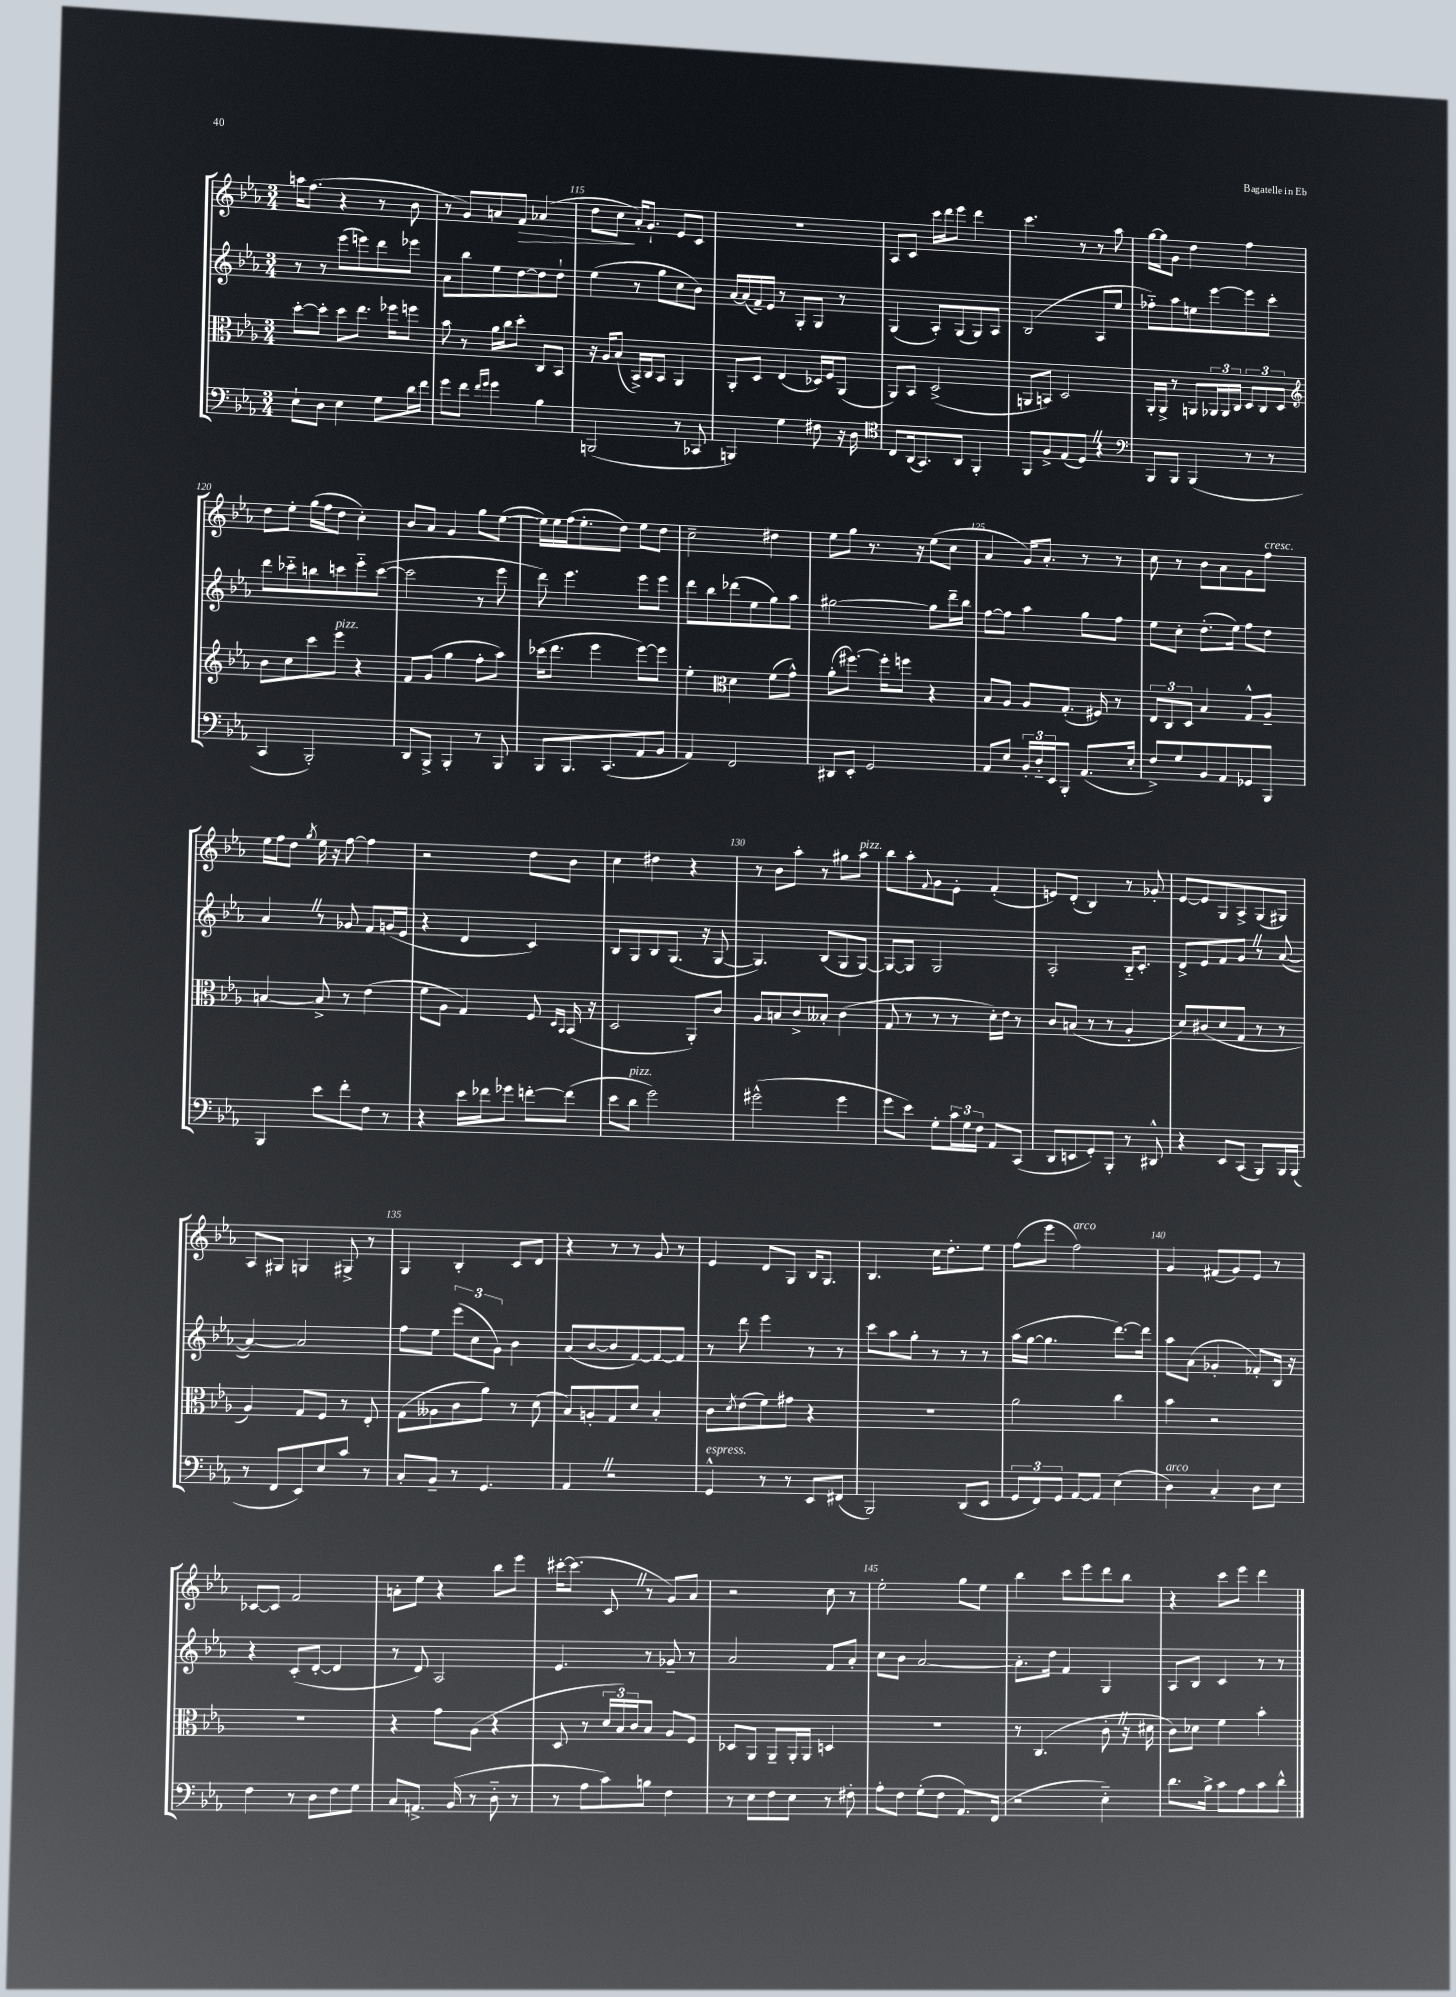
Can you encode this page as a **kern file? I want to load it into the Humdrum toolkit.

**kern	**kern	**kern	**kern	**dynam
*part4	*part3	*part2	*part1	*part1
*staff4	*staff3	*staff2	*staff1	*staff1
*clefF4	*clefC3	*clefG2	*clefG2	*
*k[b-e-a-]	*k[b-e-a-]	*k[b-e-a-]	*k[b-e-a-]	*
*M3/4	*M3/4	*M3/4	*M3/4	*
=113	=113	=113	=113	=113
8E-`\L	[8dd'\L	8r	16aan\KL	.
.	.	.	(8.ff\J	.
8D\J	8dd'\J]	8r	.	.
4E-\	8dd\L	(8eee-\L	4r	.
.	8.ee-\J	8eeen\)	.	.
8G\L	.	8ddd\	8r	.
.	16ff-X\KL	.	.	.
16d\L	8ffn\J	8eee-X\J	8b-\	.
16f\JJ	.	.	.	.
=114	=114	=114	=114	=114
8g\L	8b-\	8a-\L	8r	.
8f\J	8r	8bb-\	8g/L)	.
16qqf/LL	.	.	.	.
16qqg/JJ	.	.	.	.
4g\	16a-\LL	8ee-\	8an/	.
.	16cc\J	.	.	.
!	!	!	!	!LO:HP:b
.	8dd'\J	[8dd\	8f/J	>
4B-\	8C/L	8dd\]	(4a-X/	.
.	8BB-/J	8dd`\J	.	.
=115	=115	=115	=115	=115
(2BBBn/	16r	(4ee-\	8dd\L	.
.	16A-/KL	.	.	.
.	(8B-/J	.	8cc\J	.
.	16BB-^/LL)	8r	16a-'/KL)	]
.	16C/J	.	8.g`/J	.
.	8BB-/J	8gg\L	.	.
8r	4AA-/	8cc\	8e-/L	.
8CC-X/	.	8b-\J)	8c/J	.
=116	=116	=116	=116	=116
4BBBn/)	8AA-'/L	[16a-/LL	2.r	.
.	.	(16a-/]	.	.
.	8D/J	16f~/)	.	.
.	.	16e-/JJ	.	.
4G\	(4E-/	8r	.	.
.	.	8G'/L	.	.
8F#X\	16D-X/LL)	8G/J	.	.
.	16F/J	.	.	.
16r	(8AA-/J	8r	.	.
16D\	.	.	.	.
=117	=117	=117	=117	=117
*clefC4	*	*	*	*
8C/L	8AA-/L)	(4G/	8A-/L	.
(16AA-/k	8BB-/J	.	8c/J	.
8.GG/)	.	.	.	.
.	(2D^/	8A-'/L)	16ccc\LL	.
.	.	.	16ddd\J	.
8AA-/J	.	(8G/	8eee-\J	.
4FF'/	.	8G/)	4ddd\	.
.	.	8A-/J	.	.
=118	=118	=118	=118	=118
8FF/L	8AAn/L	(2B-/	4.ccc\	.
8F^/	8BBn/J)	.	.	.
(8E-/	2D/	.	.	.
8DZ/J)	.	.	8r	.
4r	.	8A-/L	8r	.
.	.	8ee-/J	8aa-\	.
=119	=119	=119	=119	=119
*clefF4	*	*	*	*
8BBB-/L	16AA-'/LL	8ff-X\L)	[16gg\LL	.
.	16AA-^/JJ	.	16gg\J]	.
8BBB-/J	8r	8aa-\	8g\J	.
(4BBB-/	8AAn/L	8een\	4dd\	.
.	24AA-X/L	[8eee-\	.	.
.	24AA-/	.	.	.
.	24C/JJ	.	.	.
8r	12D/L	8eee-\]	4ff\	.
.	12C/	.	.	.
8r	.	8ccc'\J	.	.
.	12D/J	.	.	.
!!LO:LB:g=z
=120	=120	=120	=120	=120
*	*clefG2	*	*	*
4CC/	8b-\L	8ddd\L	8dd\L	.
.	8cc\	8ccc-X\	8ee-'\J	.
2BBB-'/)	8ccc\	8bbn\	(16gg\LL	.
.	.	.	16ff\J	.
!	!LO:TX:a:i:t=pizz.	!	!	!
.	8eee-\J	8cccn\	8dd\J	.
.	4r	8eee-\	4cc'\)	.
.	.	([8ccc\J	.	.
=121	=121	=121	=121	=121
8DD/L	8f/L	2ccc\]	8b-/L	.
8BBB-^/J	(8g/J	.	8a-/J	.
4BBB-'/	4gg\	.	4g/	.
8r	8ff'\L	8r	8gg\L	.
8BBB-/	8aa-\J)	8eee-\	([8ee-\J	.
=122	=122	=122	=122	=122
8BBB-/L	(16ccc-X\KL	8ddd\)	16ee-\LL])	.
.	8.ddd\J	.	16ee-\	.
8.BBB-/	.	4.eee-\	(16ff\J	.
.	.	.	8.ee-'\	.
.	4eee-\	.	.	.
(8.CC/	.	.	.	.
.	.	.	8dd\J)	.
8AA-/	[8eee-\L)	8eee-\L	8ee-\L	.
8BB-/J	8eee-\J]	8eee-\J	8dd\J	.
=123	=123	=123	=123	=123
4AA-/)	4ee-'\	8ddd\L	2cc~\	.
.	.	8bb-\	.	.
*	*clefC3	*	*	*
2FF/	4d\	(8ddd-X\	.	.
.	.	8ee-\	.	.
.	(8f\L	8gg\)	4dd#X\	.
.	8g^^\J)	8aa-\J	.	.
=124	=124	=124	=124	=124
8DD#X/L	(8a-'\L	[2gg#X\	8ee-\L	.
8EE-'/J	[8.ff#X\J)	.	8gg\J	.
2GG/	.	.	8.r	.
.	16ff#'\KL]	.	.	.
.	8ffn\J	.	.	.
.	.	.	16r	.
.	4r	8gg#\L]	(8ee-\L	.
.	.	16ddd~\L	8cc\J	.
.	.	16bb-\JJ	.	.
=125	=125	=125	=125	=125
8AA-/L	8B-/L	[8ff\L	4a-/	.
8E-/J	8A-/J	8ff\J]	.	.
24BB-'/LL	8A-/L	4aa-\	16g/KL)	.
24D/	.	.	.	.
.	.	.	8.a-'/J	.
24EE-/J	.	.	.	.
8BBB-'/J	(8.G'/J	.	.	.
(8.AA-/L	.	8gg\L	8r	.
.	16F#X/)	.	.	.
.	8r	8ff\J	8r	.
16E-'/Jk	.	.	.	.
=126	=126	=126	=126	=126
8F^/L)	12E-/L	8ee-\L	8cc\	.
.	12C/	.	.	.
8G/	.	8cc'\J	8r	.
.	12D/J	.	.	.
8BB-/	4B-/	(8.dd'\L	8b-\L	.
8AA-/	.	.	8a-\	.
.	.	16ee-\Jk)	.	.
8GG-X/	8G^^/L	8ff\L	8g\	.
!	!	!	!LO:TX:a:i:t=cresc.	!
8BBB-/J	8A-~/J	8dd\J	8ff\J	.
!!LO:LB:g=z
=127	=127	=127	=127	=127
4BBB-/	[4Bn/	4a-Z/	16ee-\LL	.
.	.	.	16ff\J	.
.	.	.	8dd\J	.
.	.	.	8qgg/	.
8e-\L	8B^/]	8r	16ee-\	.
.	.	.	16r	.
8f'\	8r	8g-X/	[8ff\	.
8F\J	(4e-\	8f/L	4ff\]	.
8r	.	(16gn/L	.	.
.	.	16e-/JJ	.	.
=128	=128	=128	=128	=128
4r	8f\L	4r	2r	.
.	8A-\J	.	.	.
16e-\LL	4G/)	4d/	.	.
16f-X\J	.	.	.	.
8g-X\J	.	.	.	.
[8fn'\L	8F/	4c/)	8dd\L	.
.	16qqD/LL	.	.	.
.	16qqBB-/JJ	.	.	.
(8f\J]	(16BB-/	.	8b-\J	.
.	16r	.	.	.
=129	=129	=129	=129	=129
8e-\L	2D/	8B-/L	4cc\	.
!LO:TX:a:i:t=pizz.	!	!	!	!
8d\J	.	8G/	.	.
2g\)	.	8B-/	4dd#X\	.
.	.	(8.G/J	.	.
.	8AA-'/L)	.	4r	.
.	.	16r	.	.
.	8c/J	[8G/	.	.
=130	=130	=130	=130	=130
(2g#X^^\	8A-/L	4.G/])	8r	.
.	8Bn/	.	8b-\L	.
.	8c^/	.	8aa-'\J	.
.	8B--X'/J	(8B-/L	8r	.
4g#\	(4c\	8G/	8gg#X\L	.
!	!	!	!LO:TX:a:i:t=pizz.	!
.	.	[8G/J)	8aa-\J	.
=131	=131	=131	=131	=131
8g\L	8G/	8G/L_	8bb-\L	.
8e-\J)	8r	8G/J]	8aa-'\	.
.	.	.	8qqf/	.
8G'\L	8r	2G/	8g\	.
24c\L	8r	.	8e-'\J	.
24G\	.	.	.	.
24F\JJ	.	.	.	.
8AA-/L	16d'\LL)	.	(4f'/	.
.	16e-\JJ	.	.	.
(8CC/J	8r	.	.	.
=132	=132	=132	=132	=132
8DD/L	8c/L	2A-'/	8en/L)	.
8EEn/	(8Bn/J	.	(8d'/J	.
8GG'/)	8r	.	4B-/)	.
8BBB-'/J	8r	.	.	.
8r	4A-'/	16B-/KL	8r	.
.	.	8.c'/J	.	.
8DD#X^^/	.	.	8g-X'/	.
=133	=133	=133	=133	=133
4r	8d/L)	8d^/L	[8e-/L	.
.	(8c#X/	8e-/	8e-/]	.
8EE-/L	8d/	8f/	8G/	.
(8CC/J	8G/J	8gZ/J	8A-^/	.
8BBB-/L)	8r	8r	(8G/	.
16BBB-/L	8r	([8a-/	8G#X/J)	.
(16BBB-/JJ	.	.	.	.
!!LO:LB:g=z
=134	=134	=134	=134	=134
8r	4A-/)	4a-/_)	8A-/L	.
8FF/L	.	.	8G#X/J	.
8EE-/)	8G/L	2a-/]	4Gn/	.
8E-/	8F/J	.	.	.
8c/J	8r	.	8G#X^/	.
8r	8E-'/	.	8r	.
=135	=135	=135	=135	=135
8C'/L	(8G\L	8ff\L	4G/	.
8BB-~/J	8A--X\	8ee-\J	.	.
8r	8c\	(12eee-\L	4B-'/	.
.	.	12cc\	.	.
4.GG/	8a-\J)	.	.	.
.	.	12g\J)	.	.
.	8r	4b-\	8c/L	.
.	(8d\	.	8d/J	.
=136	=136	=136	=136	=136
4AA-Z/	8B-/L)	(8a-/L	4r	.
.	8An'/	[8b-/	.	.
2r	8G/	8b-/]	8r	.
.	8d/J	[8f/)	8r	.
.	4B-'/	8f/_	8g/	.
.	.	8f/J]	8r	.
=137	=137	=137	=137	=137
!LO:TX:a:i:t=espress.	!	!	!	!
4GG^^/	8c\L	8r	4e-/	.
.	8qd/	.	.	.
.	(8e-\	8ddd\	.	.
8r	8f\)	4eee-\	8d/L	.
8r	8g#X\J	.	8G/J	.
8EE-/L	4r	8r	16B-/KL	.
.	.	.	8.G/J	.
(8FF#X/J	.	8r	.	.
=138	=138	=138	=138	=138
2BBB-/)	2.r	8ccc\L	4.B-/	.
.	.	8aa-\	.	.
.	.	8gg'\J	.	.
.	.	8r	16cc\KL	.
.	.	.	8.dd'\	.
(8DD/L	.	8r	.	.
8EE-/J	.	8r	8ee-\J	.
=139	=139	=139	=139	=139
12GG/L	2a-\	(16aa-\LL	(8ff\L	.
.	.	[16gg\JJ	.	.
12FF/)	.	.	.	.
.	.	4.gg\]	8eee-\J	.
12GG/J	.	.	.	.
!	!	!	!LO:TX:a:i:t=arco	!
[8AA-/L	.	.	2ff\)	.
8AA-/J]	.	.	.	.
(4E-\	4cc\	[8.ddd\L)	.	.
.	.	16ddd\Jk]	.	.
=140	=140	=140	=140	=140
!LO:TX:a:i:t=arco	!	!	!	!
4D\)	4b-\	8aa-\L	4g/	.
.	.	(8a-\J	.	.
4C'/	2r	4g-X'/	(8f#X/L	.
.	.	.	8g/)	.
8D\L	.	8f-X'/L)	8e-/J	.
8E-\J	.	16B-/Jk	8r	.
.	.	16r	.	.
!!LO:LB:g=z
=141	=141	=141	=141	=141
4F\	2.r	4r	[8c-X/L	.
.	.	.	8c-/J]	.
8r	.	(8c'/L	2f/	.
8D\L	.	[8d'/J	.	.
8F\	.	4d/]	.	.
8G\J	.	.	.	.
=142	=142	=142	=142	=142
8C/L	4r	8r	8an'\L	.
8.AAn^/J	.	8d/)	8ee-\J	.
.	8g\L	2A-/	4r	.
(16BB-/	.	.	.	.
8r	(8A-\J	.	.	.
8D\	4r	.	8bb-\L	.
8r	.	.	8eee-\J	.
=143	=143	=143	=143	=143
8r	8D/	4.e-/	[16ccc#X'\KL	.
.	.	.	(8.ccc#\J]	.
8A-\L	8r	.	.	.
8c\)	24d/LL	.	8cZ/	.
.	24B-/)	.	.	.
.	24c/J	.	.	.
8Bn\J	8B-/J	8r	8r	.
4F\	8A-/L	8g-X~/	8g/L)	.
.	8F/J	8r	8a-/J	.
=144	=144	=144	=144	=144
8r	8D-X/L	2a-/	2r	.
8E-\L	8AA-/J	.	.	.
8F\	8AA-~/L	.	.	.
8E-\J	16AA-'/L	.	.	.
.	16AA-/JJ	.	.	.
8r	4Dn/	8f/L	8cc\	.
8F#X'\	.	8a-'/J	8r	.
=145	=145	=145	=145	=145
8A-'\L	2.r	8cc\L	2ee-'\	.
8F\J	.	8b-\J	.	.
(8G'\L	.	[2a-/	.	.
8F\J	.	.	.	.
8.AA-/L)	.	.	8gg\L	.
.	.	.	8ee-\J	.
(16FF/Jk	.	.	.	.
=146	=146	=146	=146	=146
2r	8r	8.a-'\L]	4bb-\	.
.	(4.C/	.	.	.
.	.	16dd\Jk	.	.
.	.	4f/	8ccc\L	.
.	.	.	8eee-\	.
4E-\)	8c'Z\	4G/	8ddd\	.
.	16r	.	8bb-\J	.
.	16d#X\	.	.	.
=147	=147	=147	=147	=147
8.d\L	8c\L)	8A-/L	4r	.
.	8d-X\J	8B-/J	.	.
16B-^\Jk	.	.	.	.
8c\L	4f\	4c/	8ccc\L	.
8A-\	.	.	8eee-\J	.
8c\	4b-'\	8r	4ddd\	.
8d^^\J	.	8r	.	.
==	==	==	==	==
*-	*-	*-	*-	*-
